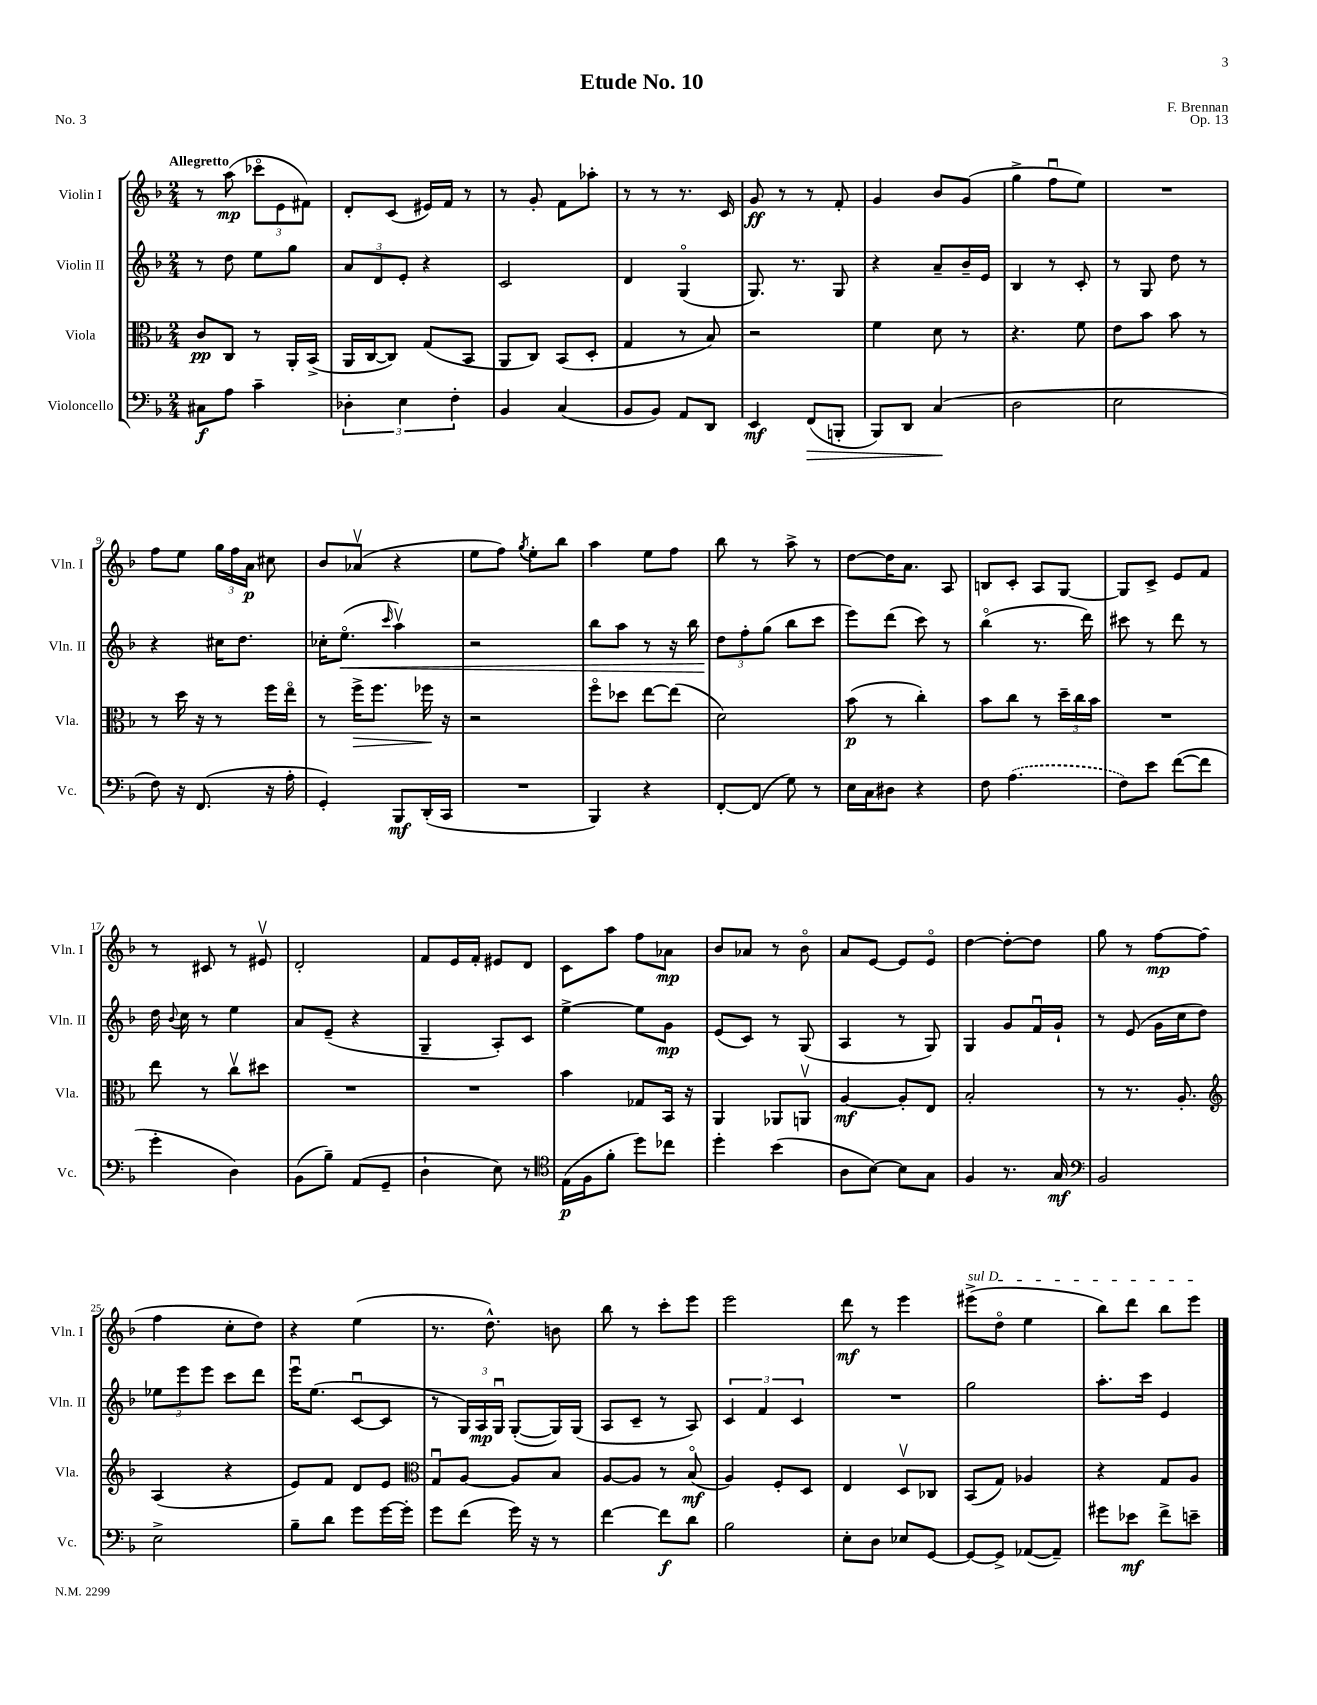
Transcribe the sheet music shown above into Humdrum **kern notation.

**kern	**dynam	**kern	**dynam	**kern	**dynam	**kern	**dynam
*part4	*part4	*part3	*part3	*part2	*part2	*part1	*part1
*staff4	*staff4	*staff3	*staff3	*staff2	*staff2	*staff1	*staff1
*I"Violoncello	*	*I"Viola	*	*I"Violin II	*	*I"Violin I	*
*I'Vc.	*	*I'Vla.	*	*I'Vln. II	*	*I'Vln. I	*
*clefF4	*	*clefC3	*	*clefG2	*	*clefG2	*
*k[b-]	*	*k[b-]	*	*k[b-]	*	*k[b-]	*
*M2/4	*	*M2/4	*	*M2/4	*	*M2/4	*
=1	=1	=1	=1	=1	=1	=1	=1
!	!	!	!	!	!	!LO:TX:a:B:t=Allegretto	!
8C#X\L	f	8c/L	pp	8r	.	8r	.
8A\J	.	8C/J	.	8dd\	.	(8aa\	mp
4c~\	.	8r	.	8ee\L	.	12ccc-X\L	.
.	.	.	.	.	.	12e\	.
.	.	16AA'/LL	.	8gg\J	.	.	.
.	.	.	.	.	.	12f#X\J)	.
.	.	(16BB-^/JJ	.	.	.	.	.
=2	=2	=2	=2	=2	=2	=2	=2
6D-X'\	.	16AA/LL	.	12a/L	.	8d'/L	.
.	.	[16C/J	.	.	.	.	.
.	.	.	.	12d/	.	.	.
.	.	8C/J])	.	.	.	(8c/J	.
6E\	.	.	.	12e'/J	.	.	.
.	.	(8G/L	.	4r	.	16e#X/LL)	.
.	.	.	.	.	.	16f/JJ	.
6F'\	.	.	.	.	.	.	.
.	.	8BB-/J	.	.	.	8r	.
=3	=3	=3	=3	=3	=3	=3	=3
4BB-/	.	8AA/L	.	2c/	.	8r	.
.	.	8C/J)	.	.	.	8g'/	.
(4C/	.	(8BB-/L	.	.	.	8f\L	.
.	.	8D'/J	.	.	.	8aa-X'\J	.
=4	=4	=4	=4	=4	=4	=4	=4
8BB-/L	.	4G/	.	4d/	.	8r	.
8BB-/J)	.	.	.	.	.	8r	.
8AA/L	.	8r	.	(4G/	.	8.r	.
8DD/J	.	8B-/)	.	.	.	.	.
.	.	.	.	.	.	16c/	.
=5	=5	=5	=5	=5	=5	=5	=5
4EE/	mf	2r	.	8.G/)	.	8g/	ff
.	.	.	.	.	.	8r	.
.	.	.	.	8.r	.	.	.
!	!LO:HP:b	!	!	!	!	!	!
(8FF/L	>	.	.	.	.	8r	.
8BBBn'/J	.	.	.	8G/	.	8f'/	.
=6	=6	=6	=6	=6	=6	=6	=6
8BBB-/L)	.	4f\	.	4r	.	4g/	.
8DD/J	.	.	.	.	.	.	.
(4C/	.	8d\	.	8a~/L	.	8b-/L	.
.	.	8r	.	16b-~/L	.	(8g/J	.
.	.	.	.	16e/JJ	.	.	.
.	]	.	.	.	.	.	.
=7	=7	=7	=7	=7	=7	=7	=7
2D\	.	4.r	.	4B-/	.	4gg^\	.
.	.	.	.	8r	.	8ffu\L	.
.	.	8f\	.	8c'/	.	8ee\J)	.
=8	=8	=8	=8	=8	=8	=8	=8
2E\	.	8e\L	.	8r	.	2r	.
.	.	8b-\J	.	8G/	.	.	.
.	.	8b-\	.	8dd\	.	.	.
.	.	8r	.	8r	.	.	.
!!LO:LB:g=z
=9	=9	=9	=9	=9	=9	=9	=9
8F\)	.	8r	.	4r	.	8ff\L	.
16r	.	16dd\	.	.	.	8ee\J	.
(8.FF/	.	16r	.	.	.	.	.
.	.	8r	.	16cc#X\KL	.	24gg\LL	.
.	.	.	.	.	.	24ff\	.
.	.	.	.	8.dd\J	.	.	.
.	.	.	.	.	.	24a\JJ	p
16r	.	16ff\LL	.	.	.	8cc#X\	.
16A'\	.	16ee\JJ	.	.	.	.	.
=10	=10	=10	=10	=10	=10	=10	=10
4GG'/)	.	8r	.	16cc-X'\KL	.	8b-/L	.
!	!	!	!	!	!LO:HP:b	!	!
.	.	.	.	(8.ee\J	<	.	.
!	!	!	!LO:HP:b	!	!	!	!
.	.	16ff^\KL	>	.	.	(8a-Xv/J	.
.	.	8.ff\J	.	.	.	.	.
.	.	.	.	16qqccc/	.	.	.
8BBB-/L	mf	.	.	4aav\)	.	4r	.
(16DD'/L	.	16ff-X\	.	.	.	.	.
16CC/JJ	.	16r	]	.	.	.	.
=11	=11	=11	=11	=11	=11	=11	=11
2r	.	2r	.	2r	.	8ee\L	.
.	.	.	.	.	.	8ff\J)	.
.	.	.	.	.	.	8qgg/	.
.	.	.	.	.	.	8ee'\L	.
.	.	.	.	.	.	8bb-\J	.
=12	=12	=12	=12	=12	=12	=12	=12
4BBB-/)	.	8ff\L	.	8bb-\L	.	4aa\	.
.	.	8dd-X\J	.	8aa\J	.	.	.
4r	.	[8ee\L	.	8r	.	8ee\L	.
.	.	(8ee\J]	.	16r	.	8ff\J	.
.	.	.	.	16bb-\	.	.	.
=13	=13	=13	=13	=13	=13	=13	=13
[8FF'/L	.	2d\)	.	12dd\L	.	8bb-\	.
.	.	.	.	12ff'\	[	.	.
(8FF/J]	.	.	.	.	.	8r	.
.	.	.	.	(12gg\J	.	.	.
8G\)	.	.	.	8bb-\L	.	8aa^\	.
8r	.	.	.	8ccc\J	.	8r	.
=14	=14	=14	=14	=14	=14	=14	=14
16E\LL	.	(8b-\	p	8eee\L)	.	[8dd\L	.
16C\J	.	.	.	.	.	.	.
8D#X\J	.	8r	.	(8ddd\J	.	16dd\K]	.
.	.	.	.	.	.	8.a\J	.
4r	.	4cc'\)	.	8ccc\)	.	.	.
.	.	.	.	8r	.	8A/	.
=15	=15	=15	=15	=15	=15	=15	=15
8F\	.	8b-\L	.	(4bb-\	.	8Bn/L	.
(4.A\	.	8cc\J	.	.	.	8c'/J	.
.	.	8r	.	8.r	.	8A/L	.
.	.	24dd~\LL	.	.	.	[8G/J	.
.	.	24cc\	.	.	.	.	.
.	.	.	.	16ddd\)	.	.	.
.	.	24b-\JJ	.	.	.	.	.
=16	=16	=16	=16	=16	=16	=16	=16
8F\L)	.	2r	.	8ccc#X\	.	8G/L]	.
8e\J	.	.	.	8r	.	8c^/J	.
([8f\L	.	.	.	8ddd\	.	8e/L	.
8f\J]	.	.	.	8r	.	8f/J	.
!!LO:LB:g=z
=17	=17	=17	=17	=17	=17	=17	=17
4g'\	.	8ee\	.	16dd\	.	8r	.
.	.	.	.	8qqb-/	.	.	.
.	.	.	.	16cc\	.	.	.
.	.	8r	.	8r	.	8c#X/	.
4D\)	.	8ccv\L	.	4ee\	.	8r	.
.	.	8dd#X\J	.	.	.	8e#Xv/	.
=18	=18	=18	=18	=18	=18	=18	=18
(8BB-\L	.	2r	.	8a/L	.	2d'/	.
8B-~\J)	.	.	.	(8e~/J	.	.	.
(8AA/L	.	.	.	4r	.	.	.
8GG~/J	.	.	.	.	.	.	.
=19	=19	=19	=19	=19	=19	=19	=19
4D`\	.	2r	.	4G~/	.	8f/L	.
.	.	.	.	.	.	16e/L	.
.	.	.	.	.	.	16f'/JJ	.
8E\)	.	.	.	8A'/L)	.	8e#X/L	.
8r	.	.	.	8c/J	.	8d/J	.
=20	=20	=20	=20	=20	=20	=20	=20
*clefC4	*	*	*	*	*	*	*
(16E\LL	p	4b-\	.	[4ee^\	.	8c\L	.
16F\J	.	.	.	.	.	.	.
8f'\J	.	.	.	.	.	8aa\J	.
8dd\L)	.	8G-X/L	.	8ee\L]	.	8ff\L	.
8cc-X\J	.	16BB-/Jk	.	8g\J	mp	8a-X\J	mp
.	.	16r	.	.	.	.	.
=21	=21	=21	=21	=21	=21	=21	=21
4dd'\	.	4AA/	.	(8e/L	.	8b-/L	.
.	.	.	.	8c/J)	.	8a-X/J	.
(4b-\	.	8AA-X/L	.	8r	.	8r	.
.	.	8AAnv/J	.	(8G/	.	8b-\	.
=22	=22	=22	=22	=22	=22	=22	=22
8A\L	.	[4A/	mf	4A/	.	8a/L	.
[8B-\J)	.	.	.	.	.	[8e/J	.
8B-\L]	.	8A'/L]	.	8r	.	8e/L]	.
8G\J	.	8E/J	.	8G/)	.	8e/J	.
=23	=23	=23	=23	=23	=23	=23	=23
4F/	.	2B-'/	.	4G/	.	[4dd\	.
8.r	.	.	.	8g/L	.	8dd'\L_	.
.	.	.	.	16fu/L	.	8dd\J]	.
16G/	mf	.	.	16g`/JJ	.	.	.
=24	=24	=24	=24	=24	=24	=24	=24
*clefF4	*	*	*	*	*	*	*
2BB-/	.	8r	.	8r	.	8gg\	.
.	.	8.r	.	(8e/	.	8r	.
.	.	.	.	16g\LL	.	[8ff\L	mp
.	.	8.A'/	.	16cc\J	.	.	.
.	.	.	.	8dd\J)	.	(8ff\J]	.
!!LO:LB:g=z
=25	=25	=25	=25	=25	=25	=25	=25
*	*	*clefG2	*	*	*	*	*
2E^\	.	(4A/	.	12ee-X\L	.	4ff\	.
.	.	.	.	12eee\	.	.	.
.	.	.	.	12eee\J	.	.	.
.	.	4r	.	8ccc\L	.	8cc'\L	.
.	.	.	.	8ddd\J	.	8dd\J)	.
=26	=26	=26	=26	=26	=26	=26	=26
8B-~\L	.	8e/L)	.	16eeeu\KL	.	4r	.
.	.	.	.	(8.ee\J	.	.	.
8d\J	.	8f/J	.	.	.	.	.
8g\L	.	8d/L	.	[8cu/L	.	(4ee\	.
[16g\L	.	8e/J	.	8c/J]	.	.	.
16g'\JJ]	.	.	.	.	.	.	.
=27	=27	=27	=27	=27	=27	=27	=27
*	*	*clefC3	*	*	*	*	*
8g\L	.	8Gu/L	.	8r	.	8.r	.
(8f\J	.	[8A/J	.	24G/LL)	.	.	.
.	.	.	.	24A/	mp	.	.
.	.	.	.	.	.	8.dd^^\)	.
.	.	.	.	24Gu/JJ	.	.	.
16g\)	.	8A/L]	.	([8G'/L	.	.	.
16r	.	.	.	.	.	.	.
8r	.	8B-/J	.	16G/L])	.	8bn\	.
.	.	.	.	(16G/JJ	.	.	.
=28	=28	=28	=28	=28	=28	=28	=28
[4f\	.	[8A/L	.	8A/L	.	8bb-\	.
.	.	8A/J]	.	8c~/J	.	8r	.
8f\L]	f	8r	.	8r	.	8ccc'\L	.
8d\J	.	(8B-/	mf	8A/)	.	8eee\J	.
=29	=29	=29	=29	=29	=29	=29	=29
2B-\	.	4A/)	.	6c/	.	2eee\	.
.	.	.	.	6f/	.	.	.
.	.	8F'/L	.	.	.	.	.
.	.	.	.	6c/	.	.	.
.	.	8D/J	.	.	.	.	.
=30	=30	=30	=30	=30	=30	=30	=30
8E'\L	.	4E/	.	2r	.	8ddd\	mf
8D\J	.	.	.	.	.	8r	.
8E-X/L	.	8Dv/L	.	.	.	4eee\	.
[8GG/J	.	8C-X/J	.	.	.	.	.
=31	=31	=31	=31	=31	=31	=31	=31
!	!	!	!	!	!	!LO:TX:a:i:t=sul D	!
8GG/L_	.	(8BB-/L	.	2gg\	.	(8eee#X^\L	.
8GG^/J]	.	8G/J)	.	.	.	8dd\J	.
([8AA-X/L	.	4A-X/	.	.	.	4ee\	.
8AA-~/J])	.	.	.	.	.	.	.
=32	=32	=32	=32	=32	=32	=32	=32
8g#X\L	.	4r	.	8.aa'\L	.	8bb-\L)	.
8e-X\J	mf	.	.	.	.	8ddd\J	.
.	.	.	.	16ccc\Jk	.	.	.
8f^\L	.	8G/L	.	4e/	.	8bb-\L	.
8en~\J	.	8A/J	.	.	.	8eee\J	.
==	==	==	==	==	==	==	==
*-	*-	*-	*-	*-	*-	*-	*-
